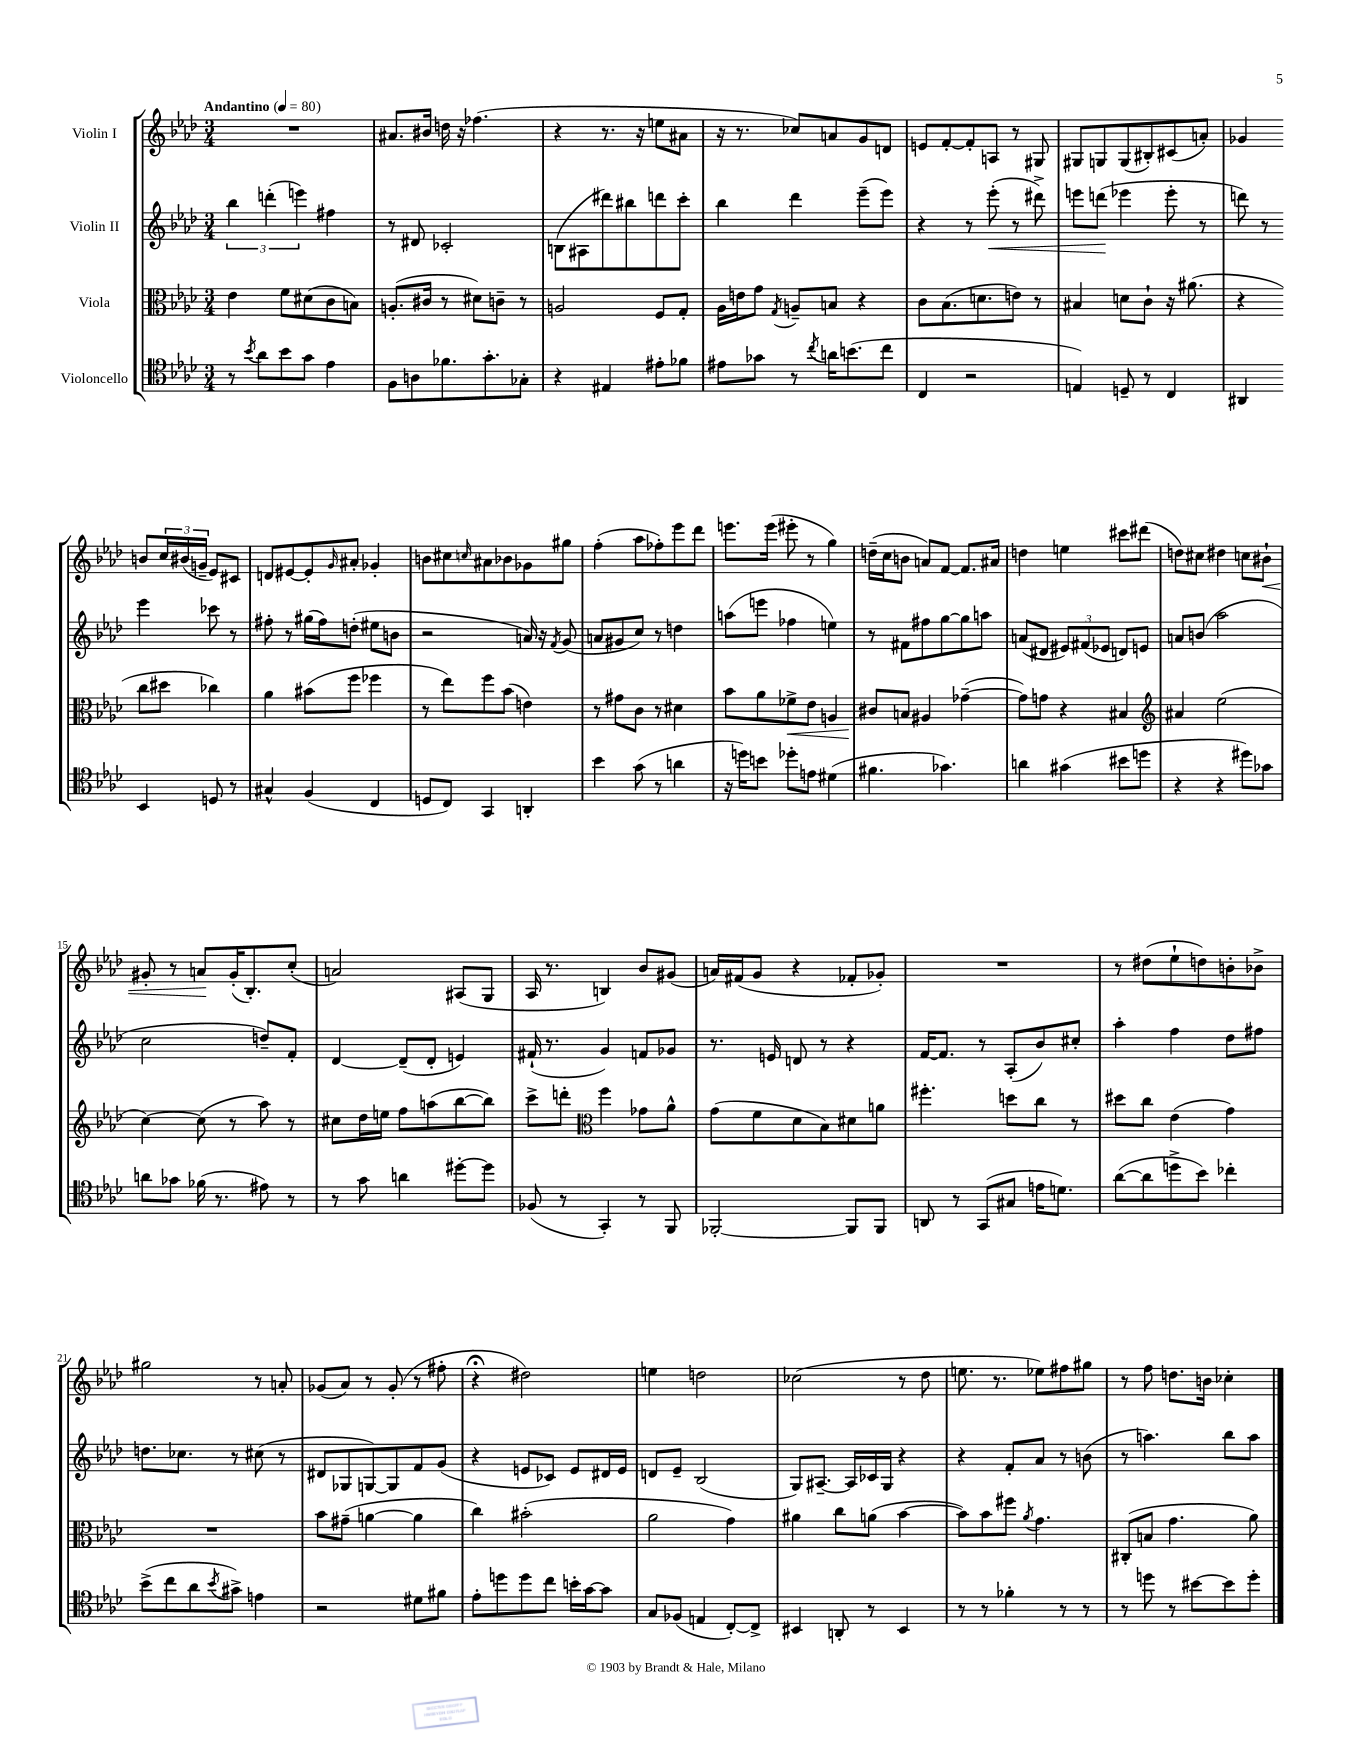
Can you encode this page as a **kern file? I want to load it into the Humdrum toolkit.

**kern	**kern	**dynam	**kern	**dynam	**kern	**dynam
*part4	*part3	*part3	*part2	*part2	*part1	*part1
*staff4	*staff3	*staff3	*staff2	*staff2	*staff1	*staff1
*I"Violoncello	*I"Viola	*	*I"Violin II	*	*I"Violin I	*
*clefC4	*clefC3	*	*clefG2	*	*clefG2	*
*k[b-e-a-d-]	*k[b-e-a-d-]	*	*k[b-e-a-d-]	*	*k[b-e-a-d-]	*
*M3/4	*M3/4	*	*M3/4	*	*M3/4	*
*MM80	*MM80	*	*MM80	*	*MM80	*
=1	=1	=1	=1	=1	=1	=1
!	!	!	!	!	!LO:TX:a:B:t=Andantino	!
8r	4e-\	.	6bb-\	.	2.r	.
8qb-/	.	.	.	.	.	.
8a-\L	.	.	.	.	.	.
.	.	.	(6dddn'\	.	.	.
8b-\	8f\L	.	.	.	.	.
.	.	.	6eeen\)	.	.	.
8g\J	(8d#X\	.	.	.	.	.
4e-\	8c\	.	4ff#X\	.	.	.
.	8Bn\J)	.	.	.	.	.
=2	=2	=2	=2	=2	=2	=2
8F\L	(8.An'/L	.	8r	.	8.a#X/L	.
8An\	.	.	8d#X/	.	.	.
.	16c#X/Jk	.	.	.	16b#X/Jk	.
8.f-X\	8r	.	2c-X'/	.	16ddn\	.
.	.	.	.	.	16r	.
.	8d#X\L)	.	.	.	(4.ff-X\	.
8.g'\	.	.	.	.	.	.
.	8cn~\J	.	.	.	.	.
8G-X'\J	8r	.	.	.	.	.
=3	=3	=3	=3	=3	=3	=3
4r	2An/	.	(8Bn\L	.	4r	.
.	.	.	8A#X\	.	.	.
4E#X/	.	.	8ddd#X\)	.	8.r	.
.	.	.	8bb#X\	.	.	.
.	.	.	.	.	16r	.
8e#X'\L	8F/L	.	8dddn\	.	8een\L	.
8f-X\J	8G'/J	.	8ccc'\J	.	8a#X\J	.
=4	=4	=4	=4	=4	=4	=4
8e#X\L	16A-\LL	.	4bb-\	.	16r	.
.	16en\J	.	.	.	8.r	.
8g-X\J	8g\J	.	.	.	.	.
.	8qG/	.	.	.	.	.
8r	8An~/L	.	4ddd-\	.	8cc-X/L)	.
8qcc/	.	.	.	.	.	.
16an\KL	8Bn/J	.	.	.	8an/	.
(8.bn\	.	.	.	.	.	.
.	4r	.	(8eee-~\L	.	8g/	.
8cc\J	.	.	8eee-\J)	.	8dn/J	.
=5	=5	=5	=5	=5	=5	=5
4C/	8c\L	.	4r	.	8en/L	.
.	(8.B-\	.	.	.	[8f'/	.
2r	.	.	8r	.	8f'/]	.
.	8.dn\	.	.	.	.	.
!	!	!	!	!LO:HP:b	!	!
.	.	.	(8eee-'\	<	8An/J	.
.	8en\J)	.	8r	.	8r	.
.	8r	.	8ddd#X^\)	.	8G#X/	.
=6	=6	=6	=6	=6	=6	=6
4En/)	4B#X/	.	8eeen\L	.	8G#X/L	.
.	.	.	(8dddn\J	.	8Gn/	.
8Dn~/	8dn\L	.	4eee-X\	[	(8G/	.
8r	8c`\J	.	.	.	8B#X'/)	.
4C/	16r	.	8eee-'\	.	(8c#X/	.
.	(8.a#X\	.	.	.	.	.
.	.	.	8r	.	8an'/J)	.
=7	=7	=7	=7	=7	=7	=7
4AA#X/	4r	.	8dddn\)	.	4g-X/	.
.	.	.	8r	.	.	.
4BB-/	8cc\L	.	4eee-\	.	8bn/L	.
.	8dd#X\J	.	.	.	24cc/L	.
.	.	.	.	.	(24b#X/	.
.	.	.	.	.	24gn~/JJ	.
8Dn/	4cc-X\)	.	8ccc-X\	.	8e-/L)	.
8r	.	.	8r	.	8c#X/J	.
!!LO:LB:g=z
=8	=8	=8	=8	=8	=8	=8
4G#X^^/	4a-\	.	8ff#X'\	.	8dn/L	.
.	.	.	8r	.	[8e#X/	.
(4F/	(8b#X\L	.	(16gg#X\LL	.	8e#'/]	.
.	.	.	16ff#\J)	.	.	.
.	.	.	.	.	16qqg/	.
.	8ff\J	.	(8ddn'\J	.	8a#X'/J	.
4C/	4ff-X\	.	8ee#X\L	.	4g-X'/	.
.	.	.	8bn\J	.	.	.
=9	=9	=9	=9	=9	=9	=9
8Dn/L	8r	.	2r	.	8bn\L	.
8C/J)	8ee-\L)	.	.	.	8cc#X\	.
.	.	.	.	.	16qqccn/	.
4GG/	8ff\	.	.	.	8a#X\	.
.	(8b-\J	.	.	.	8b-X\	.
4AAn'/	4en\)	.	16an/)	.	8g-X\	.
.	.	.	16r	.	.	.
.	.	.	8qf/	.	.	.
.	.	.	(8g/	.	8gg#X\J	.
=10	=10	=10	=10	=10	=10	=10
4b-\	8r	.	8an/L	.	(4ff'\	.
.	8g#X\L	.	8g#X/	.	.	.
(8g\	8c\J	.	8cc/J)	.	8aa-\L	.
8r	8r	.	8r	.	8ff-X'\)	.
4an\	4d#X\	.	4ddn\	.	8eee-\	.
.	.	.	.	.	8ddd-\J	.
=11	=11	=11	=11	=11	=11	=11
16r	8b-\L	.	(8aan\L	.	8.eeen\L	.
16ddn\KL)	.	.	.	.	.	.
8bn\J	8a-\	.	8eeen\J	.	.	.
.	.	.	.	.	(16eee\Jk	.
!	!	!LO:HP:b	!	!	!	!
8dd-X'\L	8f-X^\	<	4ff-X\	.	8eee#X'\	.
8en\J	8e-\J	.	.	.	8r	.
(4d#X\	4An/	.	4een\)	.	4gg\)	.
=12	=12	=12	=12	=12	=12	=12
4.f#X\	8c#X/L	.	8r	.	(16ddn~\LL	.
.	.	.	.	.	16cc\J	.
.	8Bn/J	[	8f#X\L	.	8bn\J	.
.	4A#X/	.	8ff#X\	.	8an/L)	.
4.g-X\)	.	.	[8gg\	.	[8f/J	.
.	([4g-X~\	.	8gg\]	.	8.f/L]	.
.	.	.	8aan\J	.	.	.
.	.	.	.	.	16a#X/Jk	.
=13	=13	=13	=13	=13	=13	=13
4an\	8g-\L])	.	(8an/L	.	4ddn\	.
.	8gn\J	.	8d#X/J	.	.	.
(4g#X\	4r	.	12e#X/L)	.	4een\	.
.	.	.	(12f#X/	.	.	.
.	.	.	12e-X/J	.	.	.
8b#X\L	4B#X/	.	8dn/L)	.	8ccc#X\L	.
8ddn\J	.	.	8en/J	.	(8ddd#X\J	.
=14	=14	=14	=14	=14	=14	=14
*	*clefG2	*	*	*	*	*
4r	4a#X/	.	8an/L	.	8ddn\L)	.
.	.	.	(8bn/J	.	8cc#X\J	.
4r	(2ee-\	.	2aa-\	.	4dd#X\	.
8dd#X\L)	.	.	.	.	8ccn\L	.
!	!	!	!	!	!	!LO:HP:b
8g-X\J	.	.	.	.	8b#X`\J	<
!!LO:LB:g=z
=15	=15	=15	=15	=15	=15	=15
8an\L	[4cc\)	.	2cc\	.	8g#X'/	.
8g-X\J	.	.	.	.	8r	.
(16f-X\	(8cc\]	.	.	.	8an/L	.
8.r	.	.	.	.	.	.
.	8r	.	.	.	(16g#'/K	[
.	.	.	.	.	8.B-'/)	.
8e#X\)	8aa-\)	.	8ddn~/L)	.	.	.
8r	8r	.	8f'/J	.	(8cc'/J	.
=16	=16	=16	=16	=16	=16	=16
8r	8cc#X\L	.	[4d-/	.	2an/)	.
8g\	16dd-\L	.	.	.	.	.
.	16een\JJ	.	.	.	.	.
4an\	8ff\L	.	(8d-~/L]	.	.	.
.	(8aan\	.	8d-'/J	.	.	.
[8dd#X'\L	[8bb-\	.	4en/)	.	(8A#X/L	.
8dd#\J]	8bb-\J])	.	.	.	8G/J	.
=17	=17	=17	=17	=17	=17	=17
(8F-X/	8ccc^\L	.	(16f#X`/	.	16A-/	.
.	.	.	8.r	.	8.r	.
8r	8dddn'\J	.	.	.	.	.
*	*clefC3	*	*	*	*	*
4GG'/)	4ff\	.	4g/)	.	4Bn/)	.
8r	8g-X\L	.	8fn/L	.	8b-/L	.
8FF/	8a-^^\J	.	8g-X/J	.	(8g#X/J	.
=18	=18	=18	=18	=18	=18	=18
[2FF-X'/	(8g\L	.	8.r	.	16an/LL)	.
.	.	.	.	.	(16f#X/J	.
.	8f\	.	.	.	8g/J	.
.	.	.	16en/	.	.	.
.	8d-\	.	8dn/	.	4r	.
.	8B-\)	.	8r	.	.	.
8FF-/L]	8d#X\	.	4r	.	8f-X'/L	.
8FF-/J	8an\J	.	.	.	8g-X'/J)	.
=19	=19	=19	=19	=19	=19	=19
8AAn/	4.ff#X'\	.	[16f/KL	.	2.r	.
.	.	.	8.f/J]	.	.	.
8r	.	.	.	.	.	.
(8GG/L	.	.	8r	.	.	.
8G#X/J	8ddn\L	.	(8A-'/L	.	.	.
16en\KL	8cc\J	.	8b-/)	.	.	.
8.dn\J)	.	.	.	.	.	.
.	8r	.	8cc#X'/J	.	.	.
=20	=20	=20	=20	=20	=20	=20
([8a-\L	8dd#X\L	.	4aa-'\	.	8r	.
8a-\]	8cc\J	.	.	.	(8dd#X\L	.
8ddn^\	(4e-\	.	4ff\	.	8ee-`\	.
8b-\J)	.	.	.	.	8ddn\)	.
4cc-X'\	4g\)	.	8dd-\L	.	8bn'\	.
.	.	.	8ff#X\J	.	8b-X^\J	.
!!LO:LB:g=z
=21	=21	=21	=21	=21	=21	=21
(8b-^\L	2.r	.	8.ddn\L	.	2gg#X\	.
8cc\	.	.	.	.	.	.
.	.	.	8.cc-X\J	.	.	.
8a-\	.	.	.	.	.	.
8qb-/	.	.	.	.	.	.
8g#X^\J)	.	.	8r	.	.	.
4en\	.	.	(8cc#X\	.	8r	.
.	.	.	8r	.	8an'/	.
=22	=22	=22	=22	=22	=22	=22
2r	8b-\L	.	8d#X/L	.	(8g-X/L	.
.	(8g#X~\J	.	8G-X/	.	8a-/J)	.
.	[4an\	.	[8Gn/)	.	8r	.
.	.	.	8G/]	.	(8g-'/	.
8d#X\L	4a\]	.	8f/	.	8r	.
8f#X\J	.	.	(8g/J	.	8ff#X'\	.
=23	=23	=23	=23	=23	=23	=23
8e-'\L	4cc\)	.	4r	.	4r;<	.
8ddn\	.	.	.	.	.	.
8dd\	(2b#X'\	.	8en/L	.	2dd#X\)	.
8cc\J	.	.	8c-X/J)	.	.	.
16bn'\LL	.	.	8e/L	.	.	.
[16g\J	.	.	.	.	.	.
8g\J]	.	.	16d#X/L	.	.	.
.	.	.	16e/JJ	.	.	.
=24	=24	=24	=24	=24	=24	=24
8G/L	2a-\	.	8dn/L	.	4een\	.
(8F-X/J	.	.	8e-~/J	.	.	.
4En/	.	.	(2B-/	.	2ddn\	.
[8C'/L)	4g\)	.	.	.	.	.
8C^/J]	.	.	.	.	.	.
=25	=25	=25	=25	=25	=25	=25
4BB#X/	4a#X\	.	8G/L)	.	(2cc-X\	.
.	.	.	[8.A#X~/J	.	.	.
8AAn'/	8cc\L	.	.	.	.	.
.	.	.	16A#/LL]	.	.	.
8r	(8an\J	.	16c-X/	.	.	.
.	.	.	16G/JJ	.	.	.
4BB#/	[4b-\	.	4r	.	8r	.
.	.	.	.	.	8dd-\	.
=26	=26	=26	=26	=26	=26	=26
8r	8b-\L])	.	4r	.	8.een\	.
8r	8b-\	.	.	.	.	.
.	.	.	.	.	8.r	.
4f-X'\	8ff#X\J	.	8f'/L	.	.	.
.	8qa-/	.	.	.	.	.
.	4.g\	.	8a-/J	.	8ee-X\L)	.
8r	.	.	8r	.	8ff#X\	.
8r	.	.	(8bn\	.	8gg#X\J	.
=27	=27	=27	=27	=27	=27	=27
8r	(8C#X'/L	.	8r	.	8r	.
8ddn\	8Bn/J	.	4.aan\)	.	8ff\	.
8r	4.g\	.	.	.	8.ddn\L	.
[8b#X\L	.	.	.	.	.	.
.	.	.	.	.	16bn\Jk	.
8b#\]	.	.	8bb-\L	.	4cc-X'\	.
8dd'\J	8a-\)	.	8aa\J	.	.	.
==	==	==	==	==	==	==
*-	*-	*-	*-	*-	*-	*-
